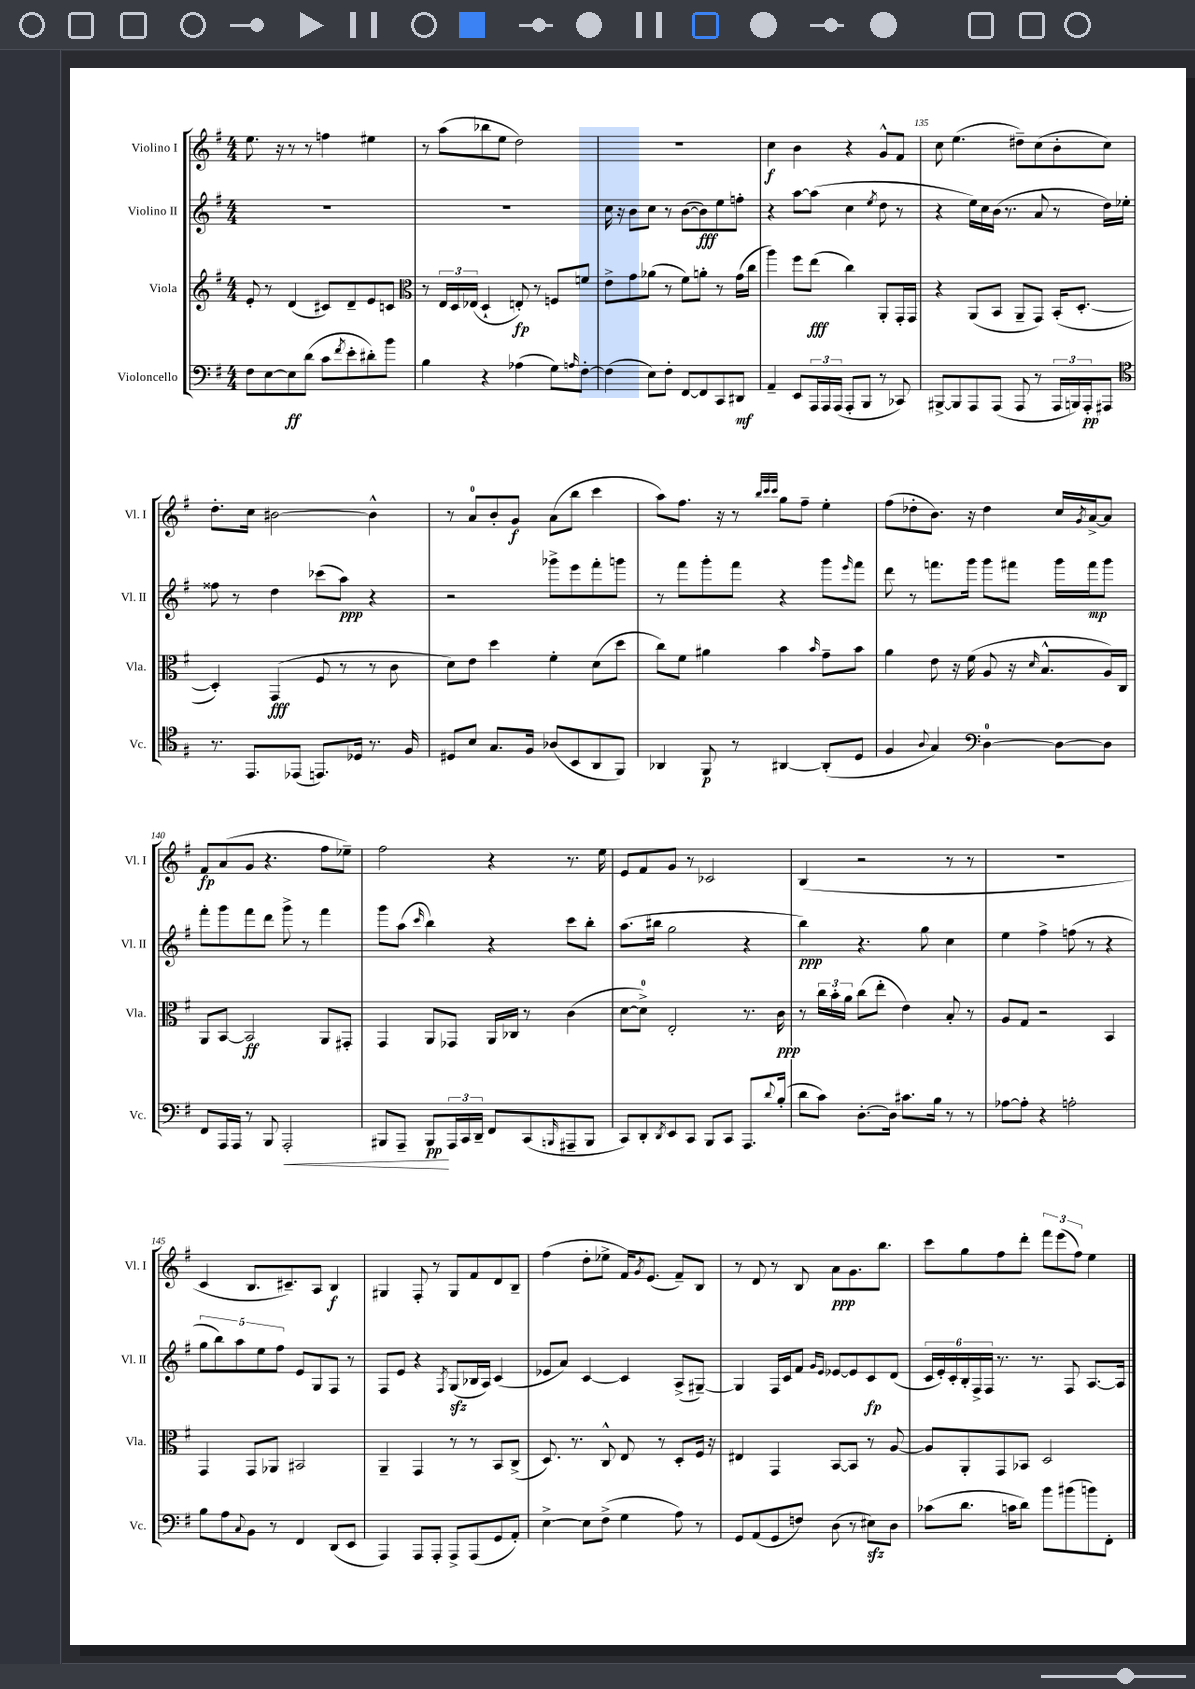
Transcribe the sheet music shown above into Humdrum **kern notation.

**kern	**dynam	**kern	**dynam	**kern	**dynam	**kern	**dynam
*part4	*part4	*part3	*part3	*part2	*part2	*part1	*part1
*staff4	*staff4	*staff3	*staff3	*staff2	*staff2	*staff1	*staff1
*I"Violoncello	*	*I"Viola	*	*I"Violino II	*	*I"Violino I	*
*I'Vc.	*	*I'Vla.	*	*I'Vl. II	*	*I'Vl. I	*
*clefF4	*	*clefG2	*	*clefG2	*	*clefG2	*
*k[f#]	*	*k[f#]	*	*k[f#]	*	*k[f#]	*
*M4/4	*	*M4/4	*	*M4/4	*	*M4/4	*
=131	=131	=131	=131	=131	=131	=131	=131
8F#\L	.	8e'/	.	1r	.	8.ee\	.
[8E\	.	8r	.	.	.	.	.
.	.	.	.	.	.	16r	.
8E\]	ff	(4d/	.	.	.	8r	.
(8d\J	.	.	.	.	.	8r	.
8c\L	.	8c#X/L)	.	.	.	4ffn\	.
8qf#/	.	.	.	.	.	.	.
8e'\	.	8d~/	.	.	.	.	.
8d#X'\)	.	8e/	.	.	.	4ee#X\	.
8b\J	.	8cn/J	.	.	.	.	.
=132	=132	=132	=132	=132	=132	=132	=132
*	*	*clefC3	*	*	*	*	*
4B\	.	8r	.	1r	.	8r	.
.	.	24E/LL	.	.	.	(8aa\L	.
.	.	24D/	.	.	.	.	.
.	.	(24E-X/JJ	.	.	.	.	.
4r	.	4D`/	.	.	.	8bb-X\	.
.	.	.	.	.	.	8ee\J	.
(4A-X\	.	8En'/)	fp	.	.	2dd\)	.
.	.	8r	.	.	.	.	.
8G\L)	.	8Fn/L	.	.	.	.	.
16qqAn/	.	.	.	.	.	.	.
[8F#'\J	.	8fn/J	.	.	.	.	.
=133	=133	=133	=133	=133	=133	=133	=133
(4F#\]	.	8e^\L	.	16cc\	.	1r	.
.	.	.	.	16r	.	.	.
.	.	8g\	.	8b\L	.	.	.
8E\L)	.	(8a-X\J	.	8cc\J	.	.	.
8F#'\J	.	8r	.	8r	.	.	.
[8FF#/L	.	8f#\L)	.	([8b\L	.	.	.
8FF#/]	.	8an'\J	.	8b\])	fff	.	.
8CC/	.	8r	.	8ee\	.	.	.
8DD#X/J	mf	(16g\LL	.	8ffn'\J	.	.	.
.	.	16cc\JJ	.	.	.	.	.
=134	=134	=134	=134	=134	=134	=134	=134
4AA~/	.	4aa\)	.	4r	.	4cc\	f
8EE/L	.	8ff#\L	.	[8aa\L	.	4b\	.
24AAA/L	.	(8ee\J	fff	(8aa\J]	.	.	.
24AAA/	.	.	.	.	.	.	.
(24AAA/JJ	.	.	.	.	.	.	.
8AAA'/L	.	4cc\)	.	4cc\	.	4r	.
8BBB/J	.	.	.	.	.	.	.
.	.	.	.	8qee/	.	.	.
8r	.	8AA'/L	.	8dd\	.	8g^^/L	.
8CC-X/)	.	16GG'/L	.	8r	.	8f#/J	.
.	.	16GG/JJ	.	.	.	.	.
=135	=135	=135	=135	=135	=135	=135	=135
[8BBB#X^/L	.	4r	.	4r	.	8cc\	.
8BBB#/]	.	.	.	.	.	(4.ee\	.
8AAA/	.	(8AA/L	.	16ee\LL)	.	.	.
.	.	.	.	16cc\	.	.	.
(8AAA/J	.	8BB/J	.	(16b\JJ	.	.	.
.	.	.	.	8.r	.	.	.
8AAA/	.	8AA~/L	.	.	.	8dd#X~\L)	.
8r	.	8GG/J)	.	8a/	.	(8cc\	.
24AAA/LL	.	(16BB'/KL	.	8r	.	8b'\	.
24BBBn/)	.	.	.	.	.	.	.
.	.	[8.D'/J	.	.	.	.	.
24AAA'/J	pp	.	.	.	.	.	.
8AAA#X/J	.	.	.	16dd\LL)	.	8cc\J)	.
.	.	.	.	16ee-X'\JJ	.	.	.
!!LO:LB:g=z
=136	=136	=136	=136	=136	=136	=136	=136
*clefC4	*	*	*	*	*	*	*
8.r	.	4D'/])	.	8ff##X\	.	8.dd'\L	.
.	.	.	.	8r	.	.	.
8.EE/L	.	.	.	.	.	16cc\Jk	.
.	.	(4GG/	fff	4dd\	.	[2b#X\	.
(8EE-X/J	.	.	.	.	.	.	.
8.EEn/L)	.	8F#/	.	(8ccc-X\L	.	.	.
.	.	8r	.	8aa\J)	ppp	.	.
16D-X/Jk	.	.	.	.	.	.	.
8.r	.	8r	.	4r	.	4b#^^\]	.
.	.	8c\	.	.	.	.	.
16F#/	.	.	.	.	.	.	.
=137	=137	=137	=137	=137	=137	=137	=137
8D#X/L	.	8d\L)	.	2r	.	8r	.
8B/J	.	8e\J	.	.	.	8a/L	.
8.G/L	.	4dd\	.	.	.	8b'/	.
.	.	.	.	.	.	8g/J	f
16F#/Jk	.	.	.	.	.	.	.
(8A-X/L	.	4f#'\	.	8ggg-X^\L	.	(8a\L	.
8BB/	.	.	.	8eee\	.	8bb\J	.
8AA/	.	(8d\L	.	8fff#'\	.	4ccc\	.
8FF#/J)	.	8dd\J	.	8gggn\J	.	.	.
=138	=138	=138	=138	=138	=138	=138	=138
4AA-X/	.	8cc\L)	.	8r	.	8aa\L)	.
.	.	8f#\J	.	8fff#\L	.	8.ff#\J	.
8FF#/	p	4a#X\	.	8ggg'\	.	.	.
.	.	.	.	.	.	16r	.
8r	.	.	.	8fff#\J	.	8r	.
.	.	.	.	.	.	32qqbb/LLL	.
.	.	.	.	.	.	32qqccc/	.
.	.	.	.	.	.	32qqccc/JJJ	.
[4AA#X/	.	4b\	.	4r	.	8gg\L	.
.	.	.	.	.	.	8ff#~\J	.
.	.	16qqb/	.	.	.	.	.
(8AA#'/L]	.	8g~\L	.	8ggg\L	.	4ee'\	.
.	.	.	.	16qqeee/	.	.	.
8D/J	.	8b\J	.	8fff#\J	.	.	.
=139	=139	=139	=139	=139	=139	=139	=139
4F#/	.	4a\	.	8ddd\	.	(8ff#\L	.
.	.	.	.	8r	.	8dd-X'\	.
8qqA/	.	.	.	.	.	.	.
4G/)	.	8e\	.	8.fffn\L	.	8.b\J)	.
.	.	16r	.	.	.	.	.
.	.	(16f#\	.	16ggg\Jk	.	16r	.
*clefF4	*	*	*	*	*	*	*
[4D\	.	8A/	.	8ggg\L	.	4dd-\	.
.	.	16r	.	8fff#X\J	.	.	.
.	.	16qqd/	.	.	.	.	.
.	.	8.B^^/L	.	.	.	.	.
8D\L_	.	.	.	16ggg\LL	.	16cc/LL	.
.	.	.	.	.	.	8qg/	.
.	.	.	.	16fff#\J	mp	[16a^/J	.
8D\J]	.	16A/L)	.	8ggg\J	.	8a/J]	.
.	.	16C/JJ	.	.	.	.	.
!!LO:LB:g=z
=140	=140	=140	=140	=140	=140	=140	=140
8FF#/L	.	8AA/L	.	8fff#'\L	.	8f#/L	fp
16AAA/L	.	[8BB/J	.	8ggg\	.	(8a/	.
16AAA/JJ	.	.	.	.	.	.	.
8r	.	2BB/]	ff	8fff#\	.	8g/J	.
8BBB/	.	.	.	8ddd\J	.	4.r	.
!	!LO:HP:b	!	!	!	!	!	!
2AAA'/	<	.	.	8ggg^\	.	.	.
.	.	.	.	8r	.	.	.
.	.	8AA/L	.	4fff#\	.	8ff#\L	.
.	.	8GG#X'/J	.	.	.	8ee-X~\J)	.
=141	=141	=141	=141	=141	=141	=141	=141
8BBB#X/L	.	4GG/	.	8ggg\L	.	2ff#\	.
8AAA~/J	.	.	.	(8aa\J	.	.	.
.	.	.	.	16qqccc/	.	.	.
8BBB#/L	pp	8AA/L	.	4bb\)	.	.	.
24AAA/L	[	8GG-X/J	.	.	.	.	.
24CC/	.	.	.	.	.	.	.
24DD~/JJ	.	.	.	.	.	.	.
8FF#/L	.	16AA/LL	.	4r	.	4r	.
.	.	16C-X/JJ	.	.	.	.	.
(8CC/	.	8r	.	.	.	.	.
16qqBBBn/	.	.	.	.	.	.	.
8AAA#X~/	.	(4c\	.	8ccc\L	.	8.r	.
8BBB/J	.	.	.	8bb'\J	.	.	.
.	.	.	.	.	.	16ee\	.
=142	=142	=142	=142	=142	=142	=142	=142
8CC/L)	.	[8d\L	.	(8.aa\L	.	8e/L	.
8DD'/	.	8d^\J])	.	.	.	8f#/	.
.	.	.	.	16bb#X\Jk	.	.	.
8qDD/	.	.	.	.	.	.	.
8EE/	.	2E'/	.	2gg\	.	8g/J	.
8CC/J	.	.	.	.	.	8r	.
8BBB/L	.	.	.	.	.	2c-X/	.
8CC/J	.	.	.	.	.	.	.
8.AAA/L	.	8.r	.	4r	.	.	.
8qqd/	.	.	.	.	.	.	.
(16B'/Jk	.	16c\	ppp	.	.	.	.
=143	=143	=143	=143	=143	=143	=143	=143
8d\L	.	8r	.	4bb\)	ppp	(4B/	.
8c\J)	.	24cc\LL	.	.	.	.	.
.	.	24b'\	.	.	.	.	.
.	.	24a\JJ	.	.	.	.	.
[8.D'\L	.	(8cc\L	.	4.r	.	2r	.
.	.	8ee'\J	.	.	.	.	.
16D\Jk]	.	.	.	.	.	.	.
8.c#X\L	.	4e\)	.	.	.	.	.
.	.	.	.	8gg\	.	.	.
16B\Jk	.	.	.	.	.	.	.
8r	.	8B'/	.	4cc\	.	8r	.
8r	.	8r	.	.	.	8r	.
=144	=144	=144	=144	=144	=144	=144	=144
[8A-X\L	.	8A/L	.	4ee\	.	1r	.
8A-'\J]	.	8G/J	.	.	.	.	.
4r	.	2r	.	4ff#^\	.	.	.
2An'\	.	.	.	(8ffn\	.	.	.
.	.	.	.	8r	.	.	.
.	.	4BB/	.	4r	.	.	.
!!LO:LB:g=z
=145	=145	=145	=145	=145	=145	=145	=145
8B\L	.	4GG/	.	10gg\L	.	4c/	.
.	.	.	.	10bb\)	.	.	.
8A\	.	.	.	.	.	.	.
.	.	.	.	10aa\	.	.	.
8qqC/	.	.	.	.	.	.	.
8BB\J	.	8GG/L	.	.	.	8.B/L	.
.	.	.	.	10ee\	.	.	.
8r	.	8AA-X/J	.	.	.	.	.
.	.	.	.	10ff#\J	.	.	.
.	.	.	.	.	.	8.c#X~/)	.
4FF#/	.	2BB#X/	.	8e/L	.	.	.
.	.	.	.	8G/	.	8A/J	.
(8DD/L	.	.	.	8F#/J	.	4B/	f
8EE/J	.	.	.	8r	.	.	.
=146	=146	=146	=146	=146	=146	=146	=146
4AAA/)	.	4AA~/	.	8F#/L	.	4G#X/	.
.	.	.	.	8e/J	.	.	.
8AAA/L	.	4GG/	.	4r	.	8F#'/	.
8AAA'/J	.	.	.	.	.	8r	.
.	.	.	.	8qF#/	.	.	.
8AAA^/L	.	8r	.	(8Gzz/L	.	8G#/L	.
(8AAA/	.	8r	.	16B-X/L	.	8f#/	.
.	.	.	.	16A/JJ)	.	.	.
8GG/	.	8BB/L	.	(4c/	.	8d/	.
8AA'/J)	.	(8C^/J	.	.	.	8B~/J	.
=147	=147	=147	=147	=147	=147	=147	=147
[4E^\	.	8.D/)	.	8e-X/L	.	(4ff#\	.
.	.	.	.	8a/J)	.	.	.
.	.	8.r	.	.	.	.	.
8E\L]	.	.	.	[4c/	.	8dd'\L	.
(8F#^\J	.	8C^^/	.	.	.	8ee-X^\J	.
4G\	.	8E/	.	4c/]	.	16f#/KL)	.
.	.	.	.	.	.	8qg/	.
.	.	.	.	.	.	(8.e/J	.
.	.	8r	.	.	.	.	.
8A\)	.	8D'/L	.	(8A^/L	.	8f#~/L)	.
8r	.	16F#/Jk	.	[8G#X~/J)	.	8B/J	.
.	.	16r	.	.	.	.	.
=148	=148	=148	=148	=148	=148	=148	=148
8GG/L	.	4E#X/	.	4G#/]	.	8r	.
(8AA/	.	.	.	.	.	8d/	.
8GG/	.	4GG/	.	16F#/LL	.	8r	.
.	.	.	.	16c/J	.	.	.
8Fn/J)	.	.	.	8f#/J	.	8B/	.
.	.	.	.	16qqg/LL	.	.	.
.	.	.	.	16qqe/JJ	.	.	.
(8D\	.	[8BB/L	.	[8e-X/L	.	8a\L	ppp
8r	.	8BB/J]	.	8e-/]	.	8.g\	.
8E#Xzz\L)	.	8r	.	8c/	fp	.	.
.	.	.	.	.	.	8.bb\J	.
8D\J	.	[8A/	.	(8d/J	.	.	.
=149	=149	=149	=149	=149	=149	=149	=149
(8c-X\L	.	8A/L]	.	24c/LL	.	8ccc\L	.
.	.	.	.	24e'/)	.	.	.
.	.	.	.	24c'/	.	.	.
8.d\J	.	8AA'/	.	24B'/	.	8gg\	.
.	.	.	.	24F#^/	.	.	.
.	.	.	.	24F#/JJ	.	.	.
.	.	8GG/	.	8.r	.	8ff#\	.
16cn\KL	.	.	.	.	.	.	.
8d\J)	.	8BB-X/J	.	.	.	8ddd'\J	.
.	.	.	.	8.r	.	.	.
8b\L	.	2D/	.	.	.	12fff#\L	.
.	.	.	.	.	.	(12eee\	.
(8b#X\	.	.	.	8F#/	.	.	.
.	.	.	.	.	.	12ff#\J)	.
8bn\)	.	.	.	[8.A/L	.	4ee\	.
8FF#'\J	.	.	.	.	.	.	.
.	.	.	.	16A/Jk]	.	.	.
==	==	==	==	==	==	==	==
*-	*-	*-	*-	*-	*-	*-	*-
